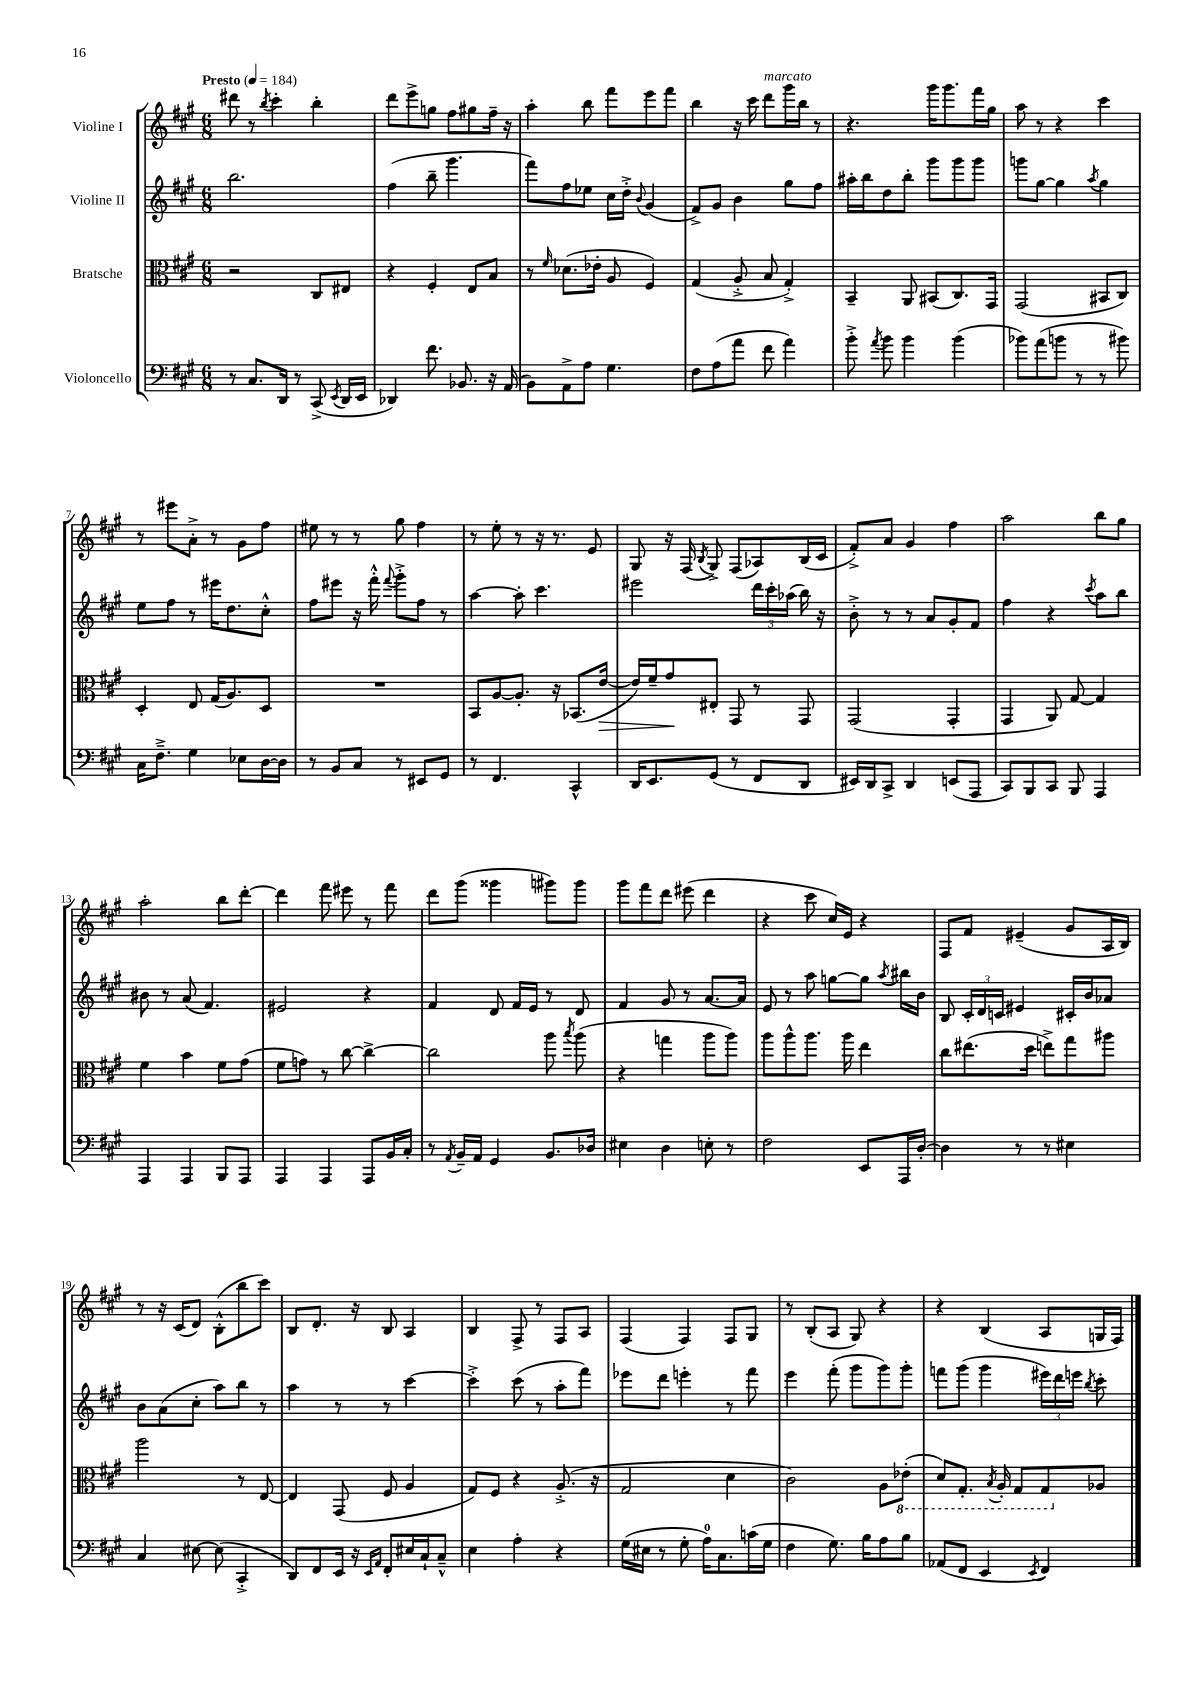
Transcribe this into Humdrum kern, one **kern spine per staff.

**kern	**kern	**dynam	**kern	**kern
*part4	*part3	*part3	*part2	*part1
*staff4	*staff3	*staff3	*staff2	*staff1
*I"Violoncello	*I"Bratsche	*	*I"Violine II	*I"Violine I
*clefF4	*clefC3	*	*clefG2	*clefG2
*k[f#c#g#]	*k[f#c#g#]	*	*k[f#c#g#]	*k[f#c#g#]
*M6/8	*M6/8	*	*M6/8	*M6/8
*MM184	*MM184	*	*MM184	*MM184
=1	=1	=1	=1	=1
!	!	!	!	!LO:TX:a:B:t=Presto
8r	2r	.	2.bb\	8ddd#X\
8.C#/L	.	.	.	8r
.	.	.	.	8qbb/
.	.	.	.	4ccc#'\
16DD/Jk	.	.	.	.
8r	.	.	.	.
(8CC#^/	8C#/L	.	.	4bb'\
8qEE/	.	.	.	.
16DD/LL	8E#X/J	.	.	.
16EE/JJ	.	.	.	.
=2	=2	=2	=2	=2
4DD-X/)	4r	.	(4ff#\	8ddd\L
.	.	.	.	8eee^\
8.f#\	4F#'/	.	8bb~\	8ggn\J
.	.	.	4.ggg#\	8ff#\L
8.BB-X/	.	.	.	.
.	8E/L	.	.	8gg#X\
16r	8B/J	.	.	16ff#~\Jk
(16AA/	.	.	.	16r
=3	=3	=3	=3	=3
8BB\L)	8r	.	8fff#\L)	4aa'\
.	16qqf#/	.	.	.
8AA^\	(8.d-X\L	.	8ff#\	.
8A\J	.	.	8ee-X\J	8bb\
.	16e-X'\Jk	.	.	.
4.G#\	8A/	.	16cc#\LL	8fff#\L
.	.	.	16dd'^\JJ	.
.	.	.	8qqb/	.
.	4F#/)	.	(4g#/	8eee\
.	.	.	.	8fff#\J
=4	=4	=4	=4	=4
8F#\L	(4G#/	.	8f#^/L)	4bb\
(8A\	.	.	8g#/J	.
8a\J	8A'^/	.	4b\	16r
.	.	.	.	16ccc#\
!	!	!	!	!LO:TX:a:i:t=marcato
8f#\	8B/	.	.	8ddd\L
4a\)	4G#'^/)	.	8gg#\L	16ggg#\L
.	.	.	.	16bb\JJ
.	.	.	8ff#\J	8r
=5	=5	=5	=5	=5
8b'^\	4BB~/	.	16aa#X'\LL	4.r
.	.	.	16bb\J	.
8qa/	.	.	.	.
8b\	.	.	8dd\	.
4b\	8AA/	.	8bb'\J	.
.	(8BB#X/L	.	8ggg#\L	16ggg#\KL
.	.	.	.	8.ggg#\
(4b\	8.C#/)	.	8ggg#\	.
.	.	.	8ggg#\J	16fff#\L
.	16GG#/Jk	.	.	16gg#\JJ
=6	=6	=6	=6	=6
8b-X\L)	(2GG#/	.	8gggn\L	8aa\
(8a\	.	.	[8gg#\J	8r
8bn\J	.	.	4gg#\]	4r
8r	.	.	.	.
.	.	.	8qaa/	.
8r	8BB#X/L	.	4gg#\	4ccc#\
8b#X\)	8C#/J)	.	.	.
!!LO:LB:g=z
=7	=7	=7	=7	=7
16C#\KL	4D'/	.	8ee\L	8r
8.F#~^\J	.	.	.	.
.	.	.	8ff#\J	8eee#X\L
4G#\	8E/	.	8r	8a'^\J
.	(16G#/KL	.	16eee#X\KL	8r
.	8.A/)	.	8.dd\	.
8E-X\L	.	.	.	8g#\L
[16D\L	8D/J	.	8cc#'^^\J	8ff#\J
16D\JJ]	.	.	.	.
=8	=8	=8	=8	=8
8r	2.r	.	8ff#\L	8ee#X\
8BB/L	.	.	8eee#X\J	8r
8C#/J	.	.	16r	8r
.	.	.	16fff#'^^\	.
.	.	.	8qqfff#/	.
8r	.	.	8ggg#'^\L	8gg#\
8EE#X/L	.	.	8ff#\J	4ff#\
8GG#/J	.	.	8r	.
=9	=9	=9	=9	=9
8r	8BB/L	.	[4aa\	8r
4.FF#/	[8A/	.	.	8ee'\
.	8.A'/J]	.	8aa'\]	8r
.	.	.	4.ccc#\	16r
.	16r	.	.	8.r
4CC#^^/	(8.BB-X/L	.	.	.
.	.	.	.	8e/
!	!	!LO:HP:b	!	!
.	[16e/Jk	>	.	.
=10	=10	=10	=10	=10
16DD/KL	16e/LL])	.	2eee#X\	8G#/
8.EE/	16f#~/J	.	.	.
.	8g#/	.	.	16r
.	.	.	.	(16F#/
.	.	.	.	8qB/
(8GG#/J	8E#X'/J	]	.	8G#^/)
8r	8GG#/	.	.	(8F#/L
8FF#/L	8r	.	24ddd\LL	8A-X/)
.	.	.	24ccc#'\	.
.	.	.	(24aa-X\JJ	.
8DD/J	8GG#/	.	16bb\)	(16B/L
.	.	.	16r	16c#/JJ
=11	=11	=11	=11	=11
16EE#X/LL)	(2GG#/	.	8b'^\	8f#'^/L)
16DD/J	.	.	.	.
8CC#^/J	.	.	8r	8a/J
4DD/	.	.	8r	4g#/
.	.	.	8a/L	.
(8EEn/L	4GG#'/	.	8g#'/	4ff#\
8AAA/J	.	.	8f#/J	.
=12	=12	=12	=12	=12
8CC#/L)	4GG#/	.	4ff#\	2aa\
8BBB/	.	.	.	.
8CC#/J	8AA/)	.	4r	.
8BBB/	[8G#/	.	.	.
.	.	.	8qccc#/	.
4AAA/	4G#/]	.	8aa\L	8bb\L
.	.	.	8bb\J	8gg#\J
!!LO:LB:g=z
=13	=13	=13	=13	=13
4AAA/	4f#\	.	8b#X\	2aa'\
.	.	.	8r	.
4AAA/	4b\	.	(8a/	.
.	.	.	4.f#/)	.
8BBB/L	8f#\L	.	.	8bb\L
8AAA/J	(8g#\J	.	.	[8ddd'\J
=14	=14	=14	=14	=14
4AAA/	8f#\L	.	2e#X/	4ddd\]
.	8gn\J)	.	.	.
4AAA/	8r	.	.	8fff#\
.	[8cc#\	.	.	8eee#X\
8AAA/L	4cc#^\_	.	4r	8r
16BB/L	.	.	.	8fff#\
16C#'/JJ	.	.	.	.
=15	=15	=15	=15	=15
8r	2cc#\]	.	4f#/	8ddd\L
8qAA/	.	.	.	.
16BB~/LL	.	.	.	(8ggg#\J
16AA/JJ	.	.	.	.
4GG#/	.	.	8d/	4ggg##X\
.	.	.	16f#/LL	.
.	.	.	16e/JJ	.
8.BB/L	8aa\	.	8r	8ggg#X\L)
.	8qbb/	.	.	.
.	(8aa\	.	8d/	8ggg#\J
16D-X/Jk	.	.	.	.
=16	=16	=16	=16	=16
4E#X\	4r	.	4f#/	8ggg#\L
.	.	.	.	8fff#\
4D\	4ggn\	.	8g#/	8ddd\J
.	.	.	8r	(8eee#X\
8En'\	8aa\L	.	[8.a/L	4ddd\
8r	8aa\J)	.	.	.
.	.	.	16a/Jk]	.
=17	=17	=17	=17	=17
2F#\	8aa\L	.	8e/	4r
.	8aa^^\	.	8r	.
.	8.aa\J	.	8aa\	8ccc#\
.	.	.	[8ggn\L	16cc#/LL)
.	16aa\	.	.	16e/JJ
8EE/L	4ee\	.	8gg\J]	4r
.	.	.	8qaa/	.
16AAA/L	.	.	16bb#X\LL	.
[16D'/JJ	.	.	16b\JJ	.
=18	=18	=18	=18	=18
4D\]	8cc#\L	.	8B/	8F#/L
.	(8.ee#X\	.	24c#'/LL	8f#/J
.	.	.	24d/	.
.	.	.	24cn/JJ	.
8r	.	.	4e#X/	(4e#X~/
.	16dd\Jk	.	.	.
8r	8een^\L)	.	.	.
4E#X\	8gg#\	.	16c#X'/LL	8g#/L
.	.	.	16b/J	.
.	8aa#X\J	.	8a-X/J	16A/L
.	.	.	.	16B/JJ)
!!LO:LB:g=z
=19	=19	=19	=19	=19
4C#/	2aa\	.	8b\L	8r
.	.	.	(8a\	16r
.	.	.	.	(16c#/KL
[8E#X\	.	.	8cc#'\J	8d/J)
(8E#\]	.	.	8aa\L)	(8B'^^\L
4CC#'^/	8r	.	8bb\J	8bb\
.	[8E/	.	8r	8ccc#\J)
=20	=20	=20	=20	=20
8DD/L)	4E/]	.	4aa\	8B/L
8FF#/	.	.	.	8.d'/J
16EE/Jk	(8GG#/	.	8r	.
16r	.	.	.	16r
16qqEE/LL	.	.	.	.
16qqAA/JJ	.	.	.	.
8FF#'/L	8F#/	.	8r	8B/
16E#X/L	4A/	.	[4ccc#\	4A/
16C#`/J	.	.	.	.
8C#~^^/J	.	.	.	.
=21	=21	=21	=21	=21
4E\	8G#/L)	.	4ccc#'^\]	4B/
.	8F#/J	.	.	.
4A'\	4r	.	(8ccc#\	8F#^/
.	.	.	8r	8r
4r	(8.A'^/	.	8aa'\L	8F#/L
.	.	.	8fff#\J)	8A/J
.	16r	.	.	.
=22	=22	=22	=22	=22
(16G#\LL	2G#/	.	8eee-X\L	(4F#/
16E#X\JJ	.	.	.	.
8r	.	.	8ddd\J	.
8G#'\	.	.	4eeen'\	4F#/)
16A\KL)	.	.	.	.
8.C#\	.	.	.	.
.	4d\	.	8r	8F#/L
(16cn\L	.	.	8fff#\	8G#/J
16G#\JJ	.	.	.	.
=23	=23	=23	=23	=23
4F#\	2c#\)	.	4eee\	8r
.	.	.	.	(8B'/L
8.G#\)	.	.	(8fff#'\	8A/J
.	.	.	8ggg#\L	8G#/)
16B\KL	.	.	.	.
8A\	8A\L	.	8ggg#\)	4r
*	*8ba	*	*	*
8B\J	(8E-X'\J	.	8ggg#'\J	.
=24	=24	=24	=24	=24
(8AA-X/L	8D/L)	.	8fffn\L	4r
8FF#/J	8.GG#'/J	.	(8ggg#\J	.
4EE/	.	.	4ggg#\	(4B/
.	8qBB/	.	.	.
.	16AA'/	.	.	.
.	8GG#/L	.	.	.
8qEE/	.	.	.	.
4FF#/)	8GG#/	.	24eee#X\LL)	8A/L
.	.	.	24ddd\	.
.	.	.	24eeen\JJ	.
.	.	.	8qbb/	.
*	*X8ba	*	*	*
.	8A-X/J	.	8ccc#'\	16Gn/L
.	.	.	.	16F#/JJ)
==	==	==	==	==
*-	*-	*-	*-	*-
